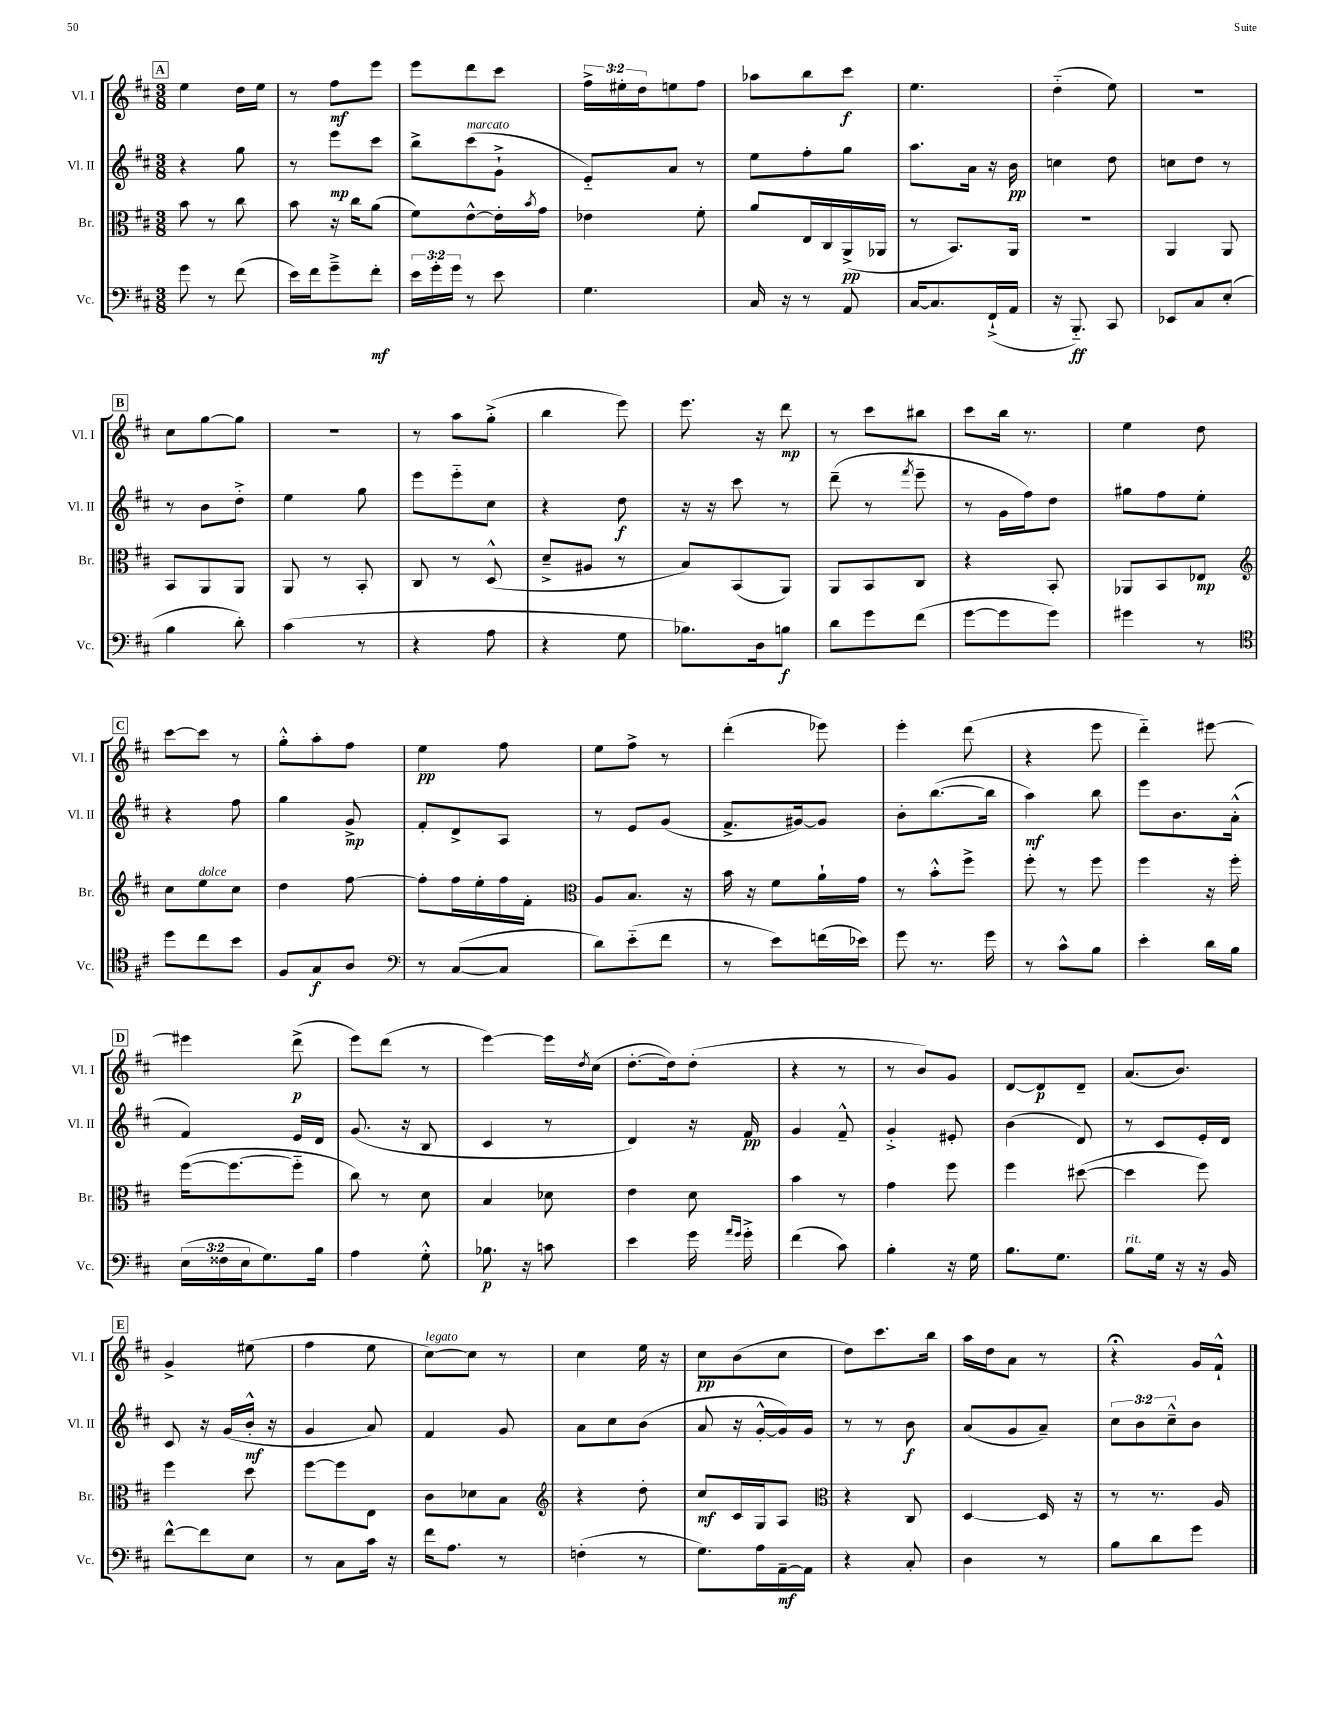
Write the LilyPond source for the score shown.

<<
\new StaffGroup <<
\new Staff = "s0" \with { instrumentName = "Vl. I" shortInstrumentName = "Vl. I" } {
    \clef treble \key d \major \numericTimeSignature \time 3/8 \override Staff.TupletNumber.text = #tuplet-number::calc-fraction-text
    \mark \markup { \box "A" } e''4 d''16 e''16 |
    r8 fis''8\mf e'''8 |
    e'''8 d'''8 cis'''8 |
    \tuplet 3/2 { fis''16-> eis''16-. d''16 } e''8 fis''8 |
    aes''8 b''8 cis'''8\f |
    e''4. |
    d''4-_( e''8) |
    R4. |
    \mark \markup { \box "B" } cis''8 g''8~ g''8 |
    R4. |
    r8 a''8 g''8-.->( |
    b''4 e'''8) |
    e'''8. r16 d'''8\mp |
    r8 cis'''8 bis''8 |
    cis'''8 b''16 r8. |
    e''4 d''8 |
    \mark \markup { \box "C" } cis'''8~ cis'''8 r8 |
    g''8-.-^ a''8-. fis''8 |
    e''4\pp fis''8 |
    e''8 fis''8-> r8 |
    d'''4-.( ees'''8) |
    e'''4-. d'''8( |
    r4 e'''8 |
    d'''4-_) eis'''8~ |
    \mark \markup { \box "D" } eis'''4 d'''8->\p( |
    e'''8) d'''8( r8 |
    e'''4~) e'''16 \acciaccatura { d''8 } cis''16( |
    d''8.~-. d''16) d''8-.( |
    r4 r8 |
    r8 b'8) g'8 |
    d'8~ d'8\p d'8-- |
    a'8.( b'8.) |
    \mark \markup { \box "E" } g'4-> eis''8( |
    fis''4 e''8 |
    cis''8~^\markup { \italic "legato" }) cis''8 r8 |
    cis''4 e''16 r16 |
    cis''8\pp b'8( cis''8 |
    d''8) cis'''8. b''16 |
    a''16 d''16 a'8 r8 |
    r4\fermata g'16 fis'16-!-^ \bar "|." |
}
\new Staff = "s1" \with { instrumentName = "Vl. II" shortInstrumentName = "Vl. II" } {
    \clef treble \key d \major \numericTimeSignature \time 3/8 \override Staff.TupletNumber.text = #tuplet-number::calc-fraction-text
    \mark \markup { \box "A" } r4 g''8 |
    r8 e'''8\mp cis'''8 |
    b''8-> cis'''8^\markup { \italic "marcato" }( g'8-!-> |
    e'8-_) a'8 r8 |
    e''8 fis''8-. g''8 |
    a''8. a'16 r16 b'16\pp |
    c''4 d''8 |
    c''8 d''8 r8 |
    \mark \markup { \box "B" } r8 b'8 d''8-.-> |
    e''4 g''8 |
    e'''8 e'''8-_ cis''8 |
    r4 d''8\f |
    r16 r16 cis'''8 r8 |
    d'''8--( r8 \acciaccatura { fis'''8 } e'''8-- |
    r8 g'16 fis''16) d''8 |
    gis''8 fis''8 e''8-. |
    \mark \markup { \box "C" } r4 fis''8 |
    g''4 g'8->\mp |
    fis'8-. d'8-> a8 |
    r8 e'8 g'8( |
    fis'8.-> gis'16~) gis'8 |
    b'8-. b''8.~( b''16 |
    a''4\mf) b''8 |
    e'''8 b'8. a'16-.-^( |
    \mark \markup { \box "D" } fis'4) e'16 d'16 |
    g'8.( r16 b8 |
    cis'4 r8 |
    d'4) r16 fis'16\pp |
    g'4 fis'8---^ |
    g'4-.-> eis'8-. |
    b'4( d'8) |
    r8 cis'8 e'16-. d'16 |
    \mark \markup { \box "E" } cis'8 r16 g'16( b'16-.-^\mf r16 |
    g'4 a'8) |
    fis'4 g'8 |
    a'8 cis''8 b'8( |
    a'8 r16 g'16~-.-^ g'16) g'16 |
    r8 r8 b'8\f |
    a'8( g'8 a'8--) |
    \tuplet 3/2 { cis''8 b'8 cis''8---^ } b'8 \bar "|." |
}
\new Staff = "s2" \with { instrumentName = "Br." shortInstrumentName = "Br." } {
    \clef alto \key d \major \numericTimeSignature \time 3/8
    \mark \markup { \box "A" } b'8 r8 cis''8 |
    b'8 r16 cis''16 a'8( |
    fis'8) e'8~-^ e'16-. \acciaccatura { b'8 } g'16 |
    ees'4 fis'8-. |
    a'8 e16 cis16 a,16->\pp( aes,16 |
    r8 b,8.) a,16 |
    R4. |
    a,4 a,8 |
    \mark \markup { \box "B" } b,8 a,8 a,8 |
    a,8 r8 b,8-. |
    cis8 r8 d8-^( |
    d'8---> ais8 r8 |
    b8) b,8( a,8) |
    a,8 b,8 cis8 |
    r4 b,8-. |
    aes,8 b,8 ees8\mp |
    \mark \markup { \box "C" } \clef treble cis''8 e''8^\markup { \italic "dolce" } cis''8 |
    d''4 fis''8~ |
    fis''8-. fis''16 e''16-. fis''16 fis'16-. |
    \clef alto a8 b8. r16 |
    b'16 r16 fis'8 a'16-! g'16 |
    r8 b'8-.-^ fis''8-> |
    fis''8-. r8 fis''8 |
    fis''4 r16 fis''16-. |
    \mark \markup { \box "D" } fis''16~( fis''8.~ fis''8-_ |
    cis''8) r8 d'8 |
    b4 des'8 |
    e'4 d'8 |
    b'4 r8 |
    g'4 fis''8 |
    fis''4 dis''8~( |
    dis''4 fis''8) |
    \mark \markup { \box "E" } fis''4 d''8 |
    fis''8~ fis''8 e8 |
    cis'8 des'8 b8 |
    \clef treble r4 d''8-. |
    cis''8\mf cis'16 g16 a8 |
    \clef alto r4 cis8 |
    d4~ d16 r16 |
    r8 r8. a16 \bar "|." |
}
\new Staff = "s3" \with { instrumentName = "Vc." shortInstrumentName = "Vc." } {
    \clef bass \key d \major \numericTimeSignature \time 3/8 \override Staff.TupletNumber.text = #tuplet-number::calc-fraction-text
    \mark \markup { \box "A" } g'8 r8 fis'8( |
    e'16) fis'16 g'8---> fis'8-.\mf |
    \tuplet 3/2 { e'16 g'16-. g'16 } r8 e'8 |
    g4. |
    cis16 r16 r8 a,8 |
    cis16~ cis8. fis,16-!->( a,16 |
    r16 b,,8.-_\ff) cis,8 |
    ees,8 cis8 e8-.( |
    \mark \markup { \box "B" } b4 d'8-.) |
    cis'4( r8 |
    r4 a8 |
    r4 g8 |
    bes8.) d16 b8\f |
    d'8 g'8 fis'8( |
    g'8~ g'8 g'8) |
    gis'4 r8 |
    \mark \markup { \box "C" } \clef tenor d''8 cis''8 b'8 |
    fis8 g8\f a8 |
    \clef bass r8 cis8~( cis8 |
    d'8) e'8-_( fis'8 |
    r8 e'8) f'16( ees'16) |
    g'8 r8. g'16 |
    r8 cis'8-^ b8 |
    e'4-. d'16 b16 |
    \mark \markup { \box "D" } \tuplet 3/2 { e16( fisis16 e16 } g8.) b16 |
    a4 g8-.-^ |
    bes8.\p r16 c'8 |
    e'4 g'16 \grace { a'16 g'16 } g'16-.-> |
    fis'4( cis'8) |
    b4-. r16 g16 |
    b8. g8. |
    b8^\markup { \italic "rit." } g16 r16 r16 b,16 |
    \mark \markup { \box "E" } fis'8~-^ fis'8 e8 |
    r8 cis8 cis'16 r16 |
    fis'16 a8. r8 |
    f4-.( r8 |
    g8.) a16 a,16~--\mf a,16 |
    r4 cis8-. |
    d4 r8 |
    b8 d'8 g'8 \bar "|." |
}
>>
>>
